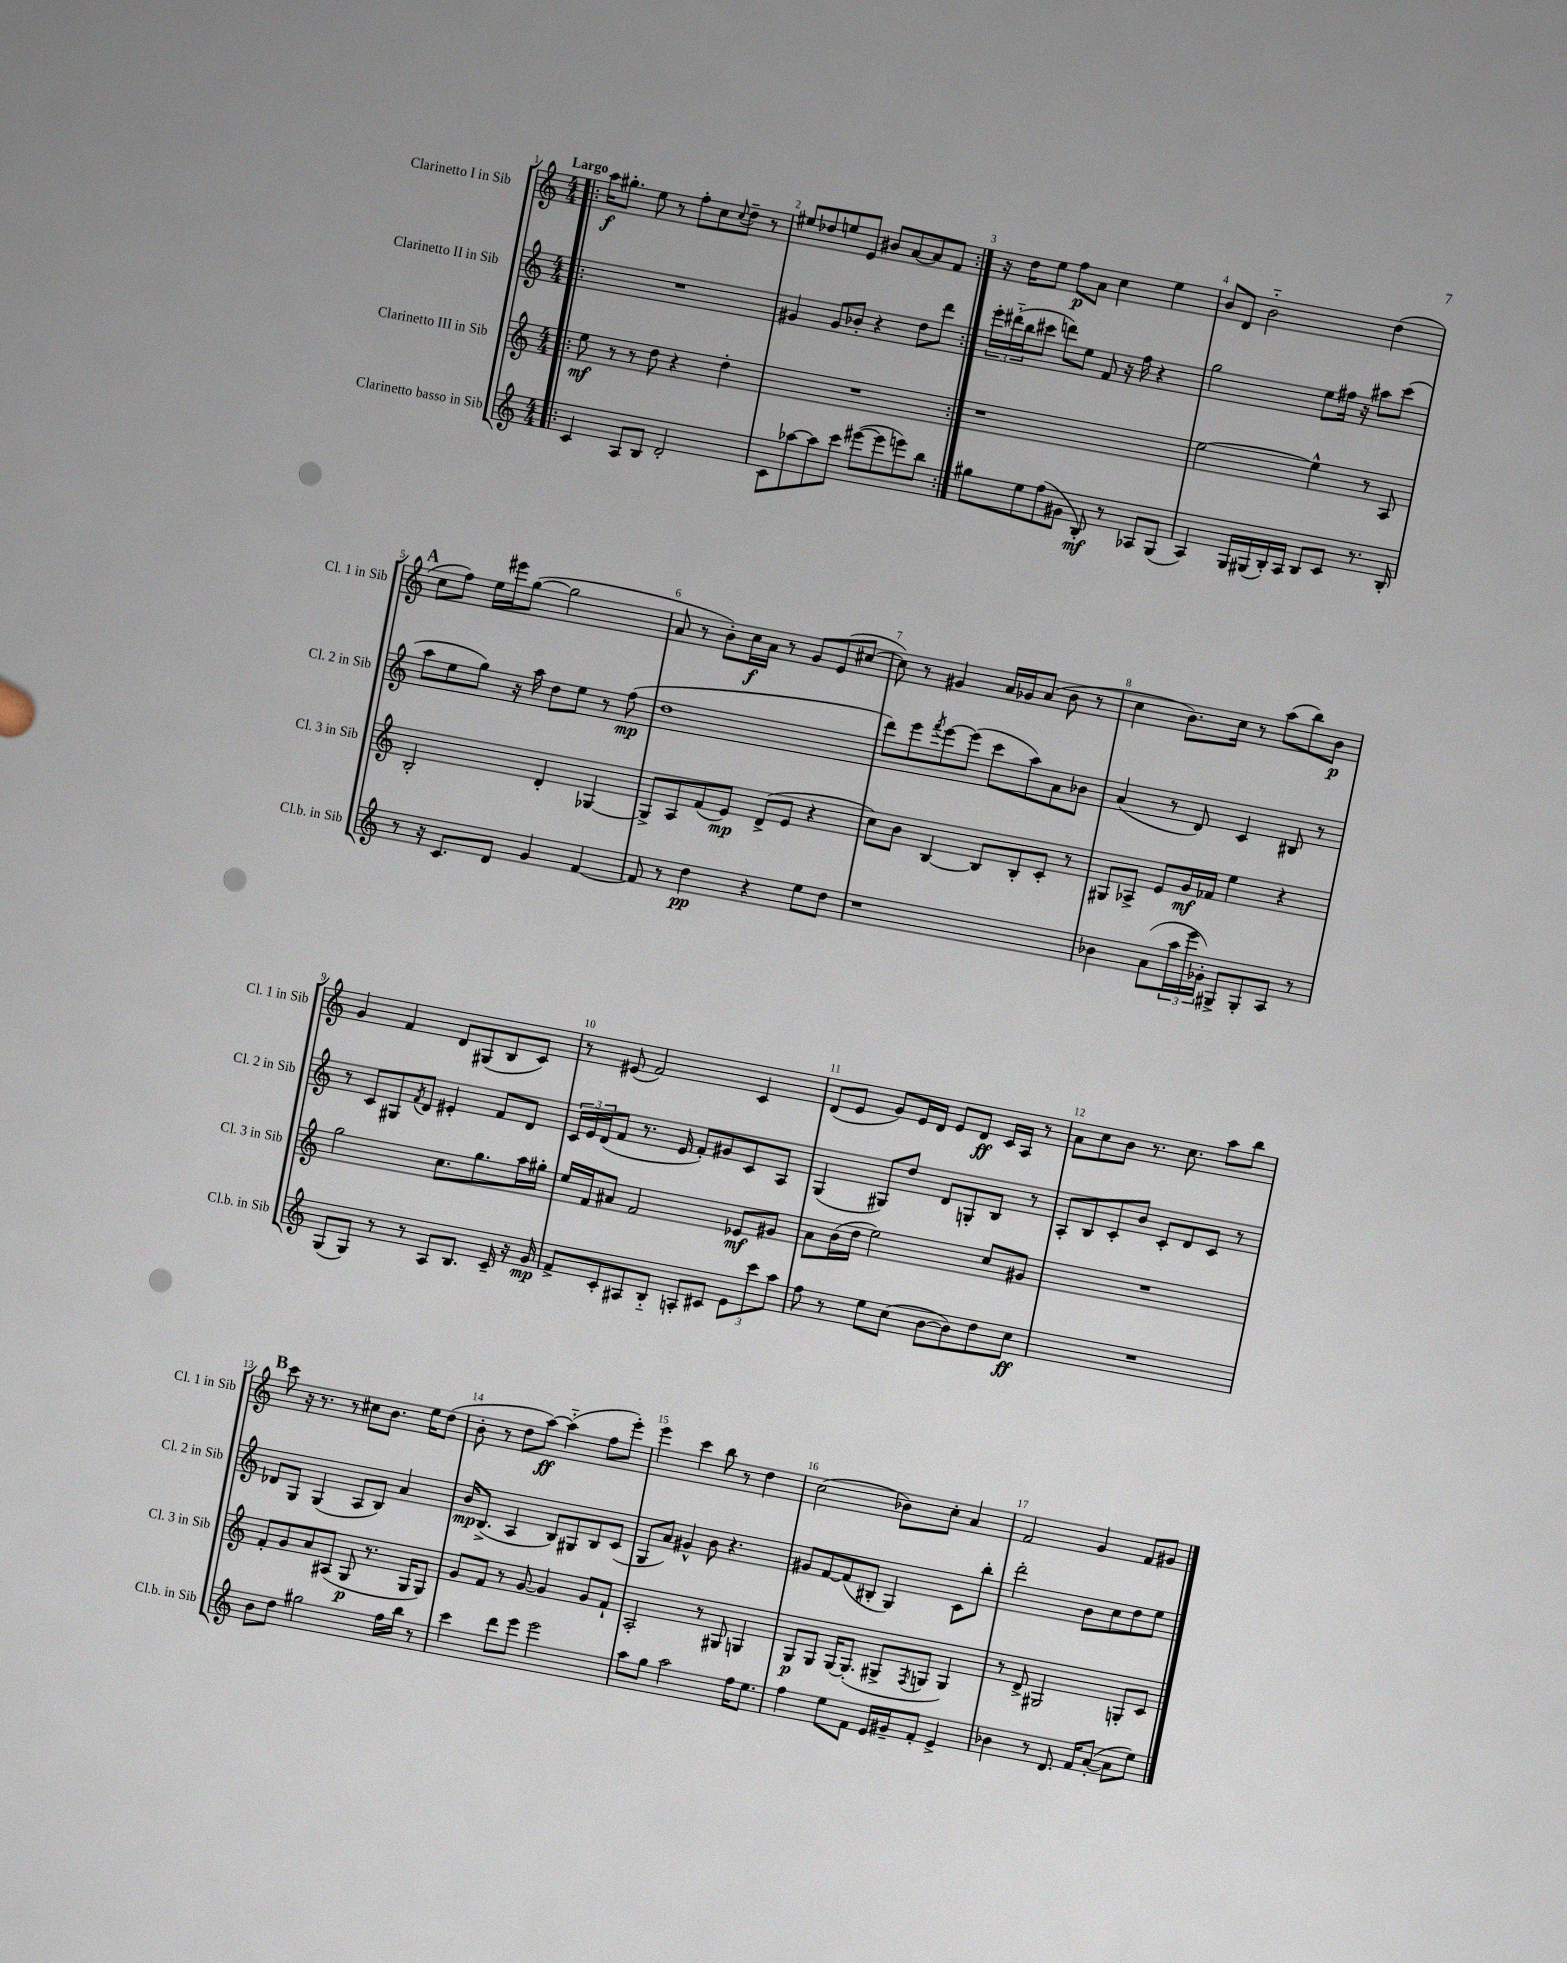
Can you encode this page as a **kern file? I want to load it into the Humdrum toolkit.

**kern	**kern	**kern	**kern
*staff4	*staff3	*staff2	*staff1
*clefG2	*clefG2	*clefG2	*clefG2
*k[]	*k[]	*k[]	*k[]
*M4/4	*M4/4	*M4/4	*M4/4
=!|:	=!|:	=!|:	=!|:
4c/	8ee\	1r	16aa\LK
.	.	.	8.gg#'\J
.	8r	.	.
8A/L	8r	.	8ee\
8B/J	8dd\	.	8r
2d'/	4r	.	8ff'\L
.	.	.	8cc\
.	.	.	8qqcc/
.	4dd'\	.	8dd~\J
.	.	.	8r
=	=	=	=
8c\L	1r	4g#/	8ee#/L
[8aa-\	.	.	8dd-/
8aa-\]	.	8g#/L	8ee/
8ccc\J	.	8b-'/J	8e/J
([8eee#\L	.	4r	8b#/L
8eee#\]	.	.	[8a/
8eee\)	.	8dd\L	8a/]
8bb\J	.	8ddd\J	8f/J
=:|!	=:|!	=:|!	=:|!
8gg#\L	1r	24eee'\LL	16r
.	.	(24ddd#'~\	.
.	.	.	16dd\LK
.	.	24bb\J	.
8ee\	.	8ccc#\J	8ee\J
(8ff\	.	8ddd\L)	8ff\L
8g#\J	.	8ee\J	8a\J
8B'/)	.	8f/	4cc\
8r	.	16r	.
.	.	16ff\	.
8A-/L	.	4r	4ee\
(8G/J	.	.	.
=	=	=	=
4A/)	[2ee\	2gg\	8b/L
.	.	.	8d/J
16G/LL	.	.	2b'~\
(16G#/	.	.	.
16B'/)	.	.	.
16A/JJ	.	.	.
8B/L	4ee^^\]	8ee\L	.
8c/J	.	16ff#\Jk	.
.	.	16r	.
8.r	8r	8aa#\L	(4dd\
.	8A/	(8ccc\J	.
16B'/	.	.	.
=	=	=	=
8r	2B'/	8aa\L	8cc\L
16r	.	8ee\	8ff\J)
8.c/L	.	.	.
.	.	8gg\J)	16ee\LL
.	.	.	16eee#\J
8d/J	.	16r	([8gg\J
.	.	16aa\	.
4g/	4d'/	8dd\L	2gg\]
.	.	8ee\J	.
[4f/	[4G-/	8r	.
.	.	(8ff\	.
=	=	=	=
8f/]	8G-^/]L	1dd	8a/
8r	8A/	.	8r
4dd\	(8f/	.	8b'\L)
.	8e/J)	.	16cc\L
.	.	.	16a\JJ
4r	(8d^/L	.	8r
.	8e/J	.	8g/L
8ee\L	4r	.	(8e/
8dd\J	.	.	[8cc#/J
=	=	=	=
1r	8cc\L)	8ddd\L)	8cc#\])
.	8b\J	8eee\	8r
.	.	8qfff/	.
.	[4B/	[8eee\	4g#/
.	.	(8eee\]J	.
.	8B/]L	8ccc\L	16a/LL
.	.	.	16g-/J
.	8B'/	8aa\)	(8a/J
.	8c'/J	8a\	8b\
.	8r	8b-\J	8r
=	=	=	=
4b-\	8G#/L	(4a/	4cc\
.	8A-^/J	.	.
(8a\L	8e/L	8r	8.b\L)
24aa\L	16g/L	8d/)	.
24eee\	.	.	.
.	16f-/JJ	.	16cc\Jk
24g-'\JJ)	.	.	.
8G#^/L	4ee\	4c/	8r
8G#'/	.	.	(8aa\L
8A/J	4r	8B#/	8bb\)
8r	.	8r	8b\J
=	=	=	=
(8G/L	2gg\	8r	4g/
8G/J)	.	8c/L	.
8r	.	8G#/	4f/
.	.	8qf/	.
8r	.	8d/J	.
8A/L	8.cc\L	4e#'/	8d/L
8.B/J	.	.	(8G#/
.	8.gg\	.	.
.	.	8f/L	8B/
16c~/	.	.	.
16r	16aa\L	8d/J	8c/J)
16g/	16gg#'\JJ	.	.
=	=	=	=
8f^/L	16ee/LL	24c/LL	8r
.	.	24e/	.
.	16f/J	.	.
.	.	(24d/J	.
8c'/	8a#/J	8f/J	(8e#/
8A#/	2f/	8.r	2f/)
8B'~/J	.	.	.
.	.	16e/	.
8A'/L	.	8f'/L)	.
8c#/J	.	8g#/	.
12e\L	8e-/L	8c/	4c/
12ccc\	.	.	.
.	8g#/J	8A/J	.
12aa\J	.	.	.
=	=	=	=
8ff\	8a\L	(4G/	(8d/L
8r	(16b\L	.	8e/J
.	16dd\JJ	.	.
8ee\L	2ee\)	8G#/L)	8g/L)
(8cc\J	.	8dd/J	16e/L
.	.	.	16d/JJ
[8b\L	.	8d/L	8e/L
8b\])	.	8G'/	8d/J
8dd\	8cc/L	8B/J	16c/LL
.	.	.	16A/JJ
8cc\J	8g#/J	8r	8r
=	=	=	=
1r	1r	8A'/L	8a\L
.	.	8B/	8cc\
.	.	8c'/	8b\J
.	.	8b/J	8.r
.	.	8c'/L	.
.	.	.	8.cc\
.	.	8d/	.
.	.	8c/J	8aa\L
.	.	8r	8bb\J
=	=	=	=
8b\L	8f'/L	8d-/L	8ccc\
8dd\J	8g/	8G/J	16r
.	.	.	8.r
2gg#\	8a/	(4G/	.
.	(8A#/J	.	8r
.	8G/	8A/L	8cc#\L
.	8.r	8B/J)	8.b\J
16ff\LL	.	4a/	.
16bb\JJ	16G/LK	.	16ee\LK
8r	8G/J)	.	(8dd\J
=	=	=	=
4ccc\	8g/L	16b/LK	8b'\
.	.	(8.B^/J	.
.	8f/J	.	8r
8ddd\L	8r	4A/	8dd\L
8eee\J	[8g/	.	[8aa\J)
2eee\	4g/]	8B/L)	(4aa'~\]
.	.	8G#/	.
.	8g/L	8B/	8ff\L
.	8f`/J	(8c/J	8eee'\J)
=	=	=	=
8aa\L	2A'/	8G/L	4eee\
8gg\J	.	8a/J)	.
2aa\	.	4g#^^/	4ccc\
.	8r	8b\	8bb\
.	8G#/	4.r	8r
16ff\LK	4G/	.	4dd\
8.ee\J	.	.	.
=	=	=	=
4ff\	8G/L	8g#/L	(2cc\
.	8G/J	[8f/	.
8ee\L	[16G/LK	(8f/]	.
.	(8.G'/]J	.	.
8f\J	.	8B#'/J	.
16e/LL	8G#^/L	4G/)	8b-\L)
16g#~/J	.	.	.
.	8qF/	.	.
8f'/J	8G/J	.	8cc'\J
4e^/	4G/)	8c\L	4a/
.	.	8bb'\J	.
=	=	=	=
4b-\	8r	2ddd'\	2f/
.	8d^/	.	.
8r	2G#/	.	.
8.d/	.	.	.
.	.	8b\L	4g/
16f/LK	.	.	.
([8a'/J	.	8cc\	.
8a\]L	8G'/L	8dd\	8f/L
8ee\J)	8c/J	8ee\J	8g#/J
==	==	==	==
*-	*-	*-	*-
